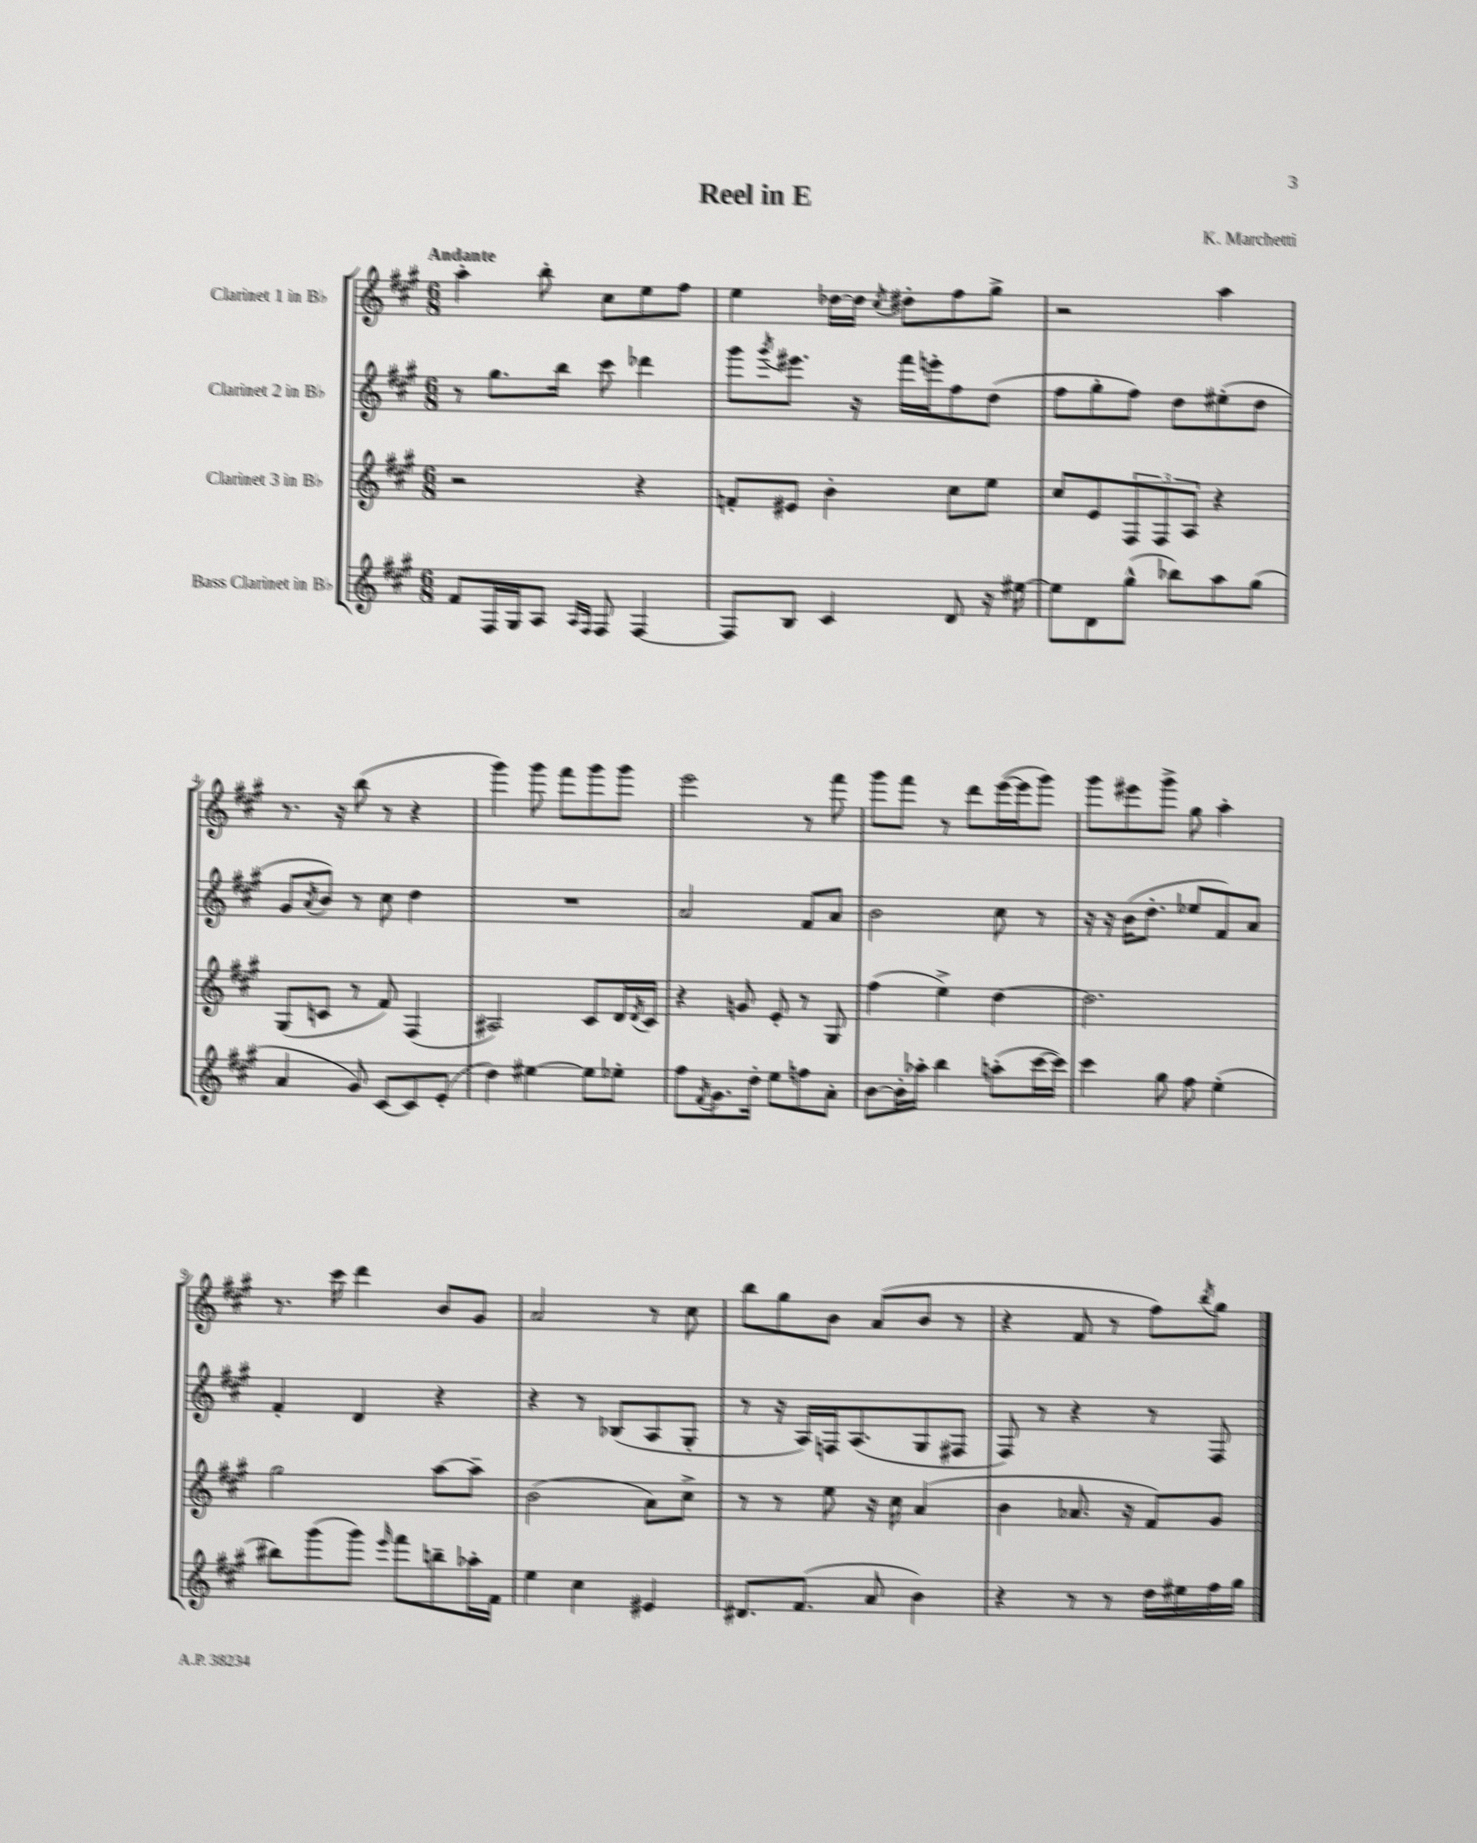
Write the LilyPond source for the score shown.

\header { title = "Reel in E" composer = "K. Marchetti" }
<<
\new StaffGroup <<
\new Staff = "s0" \with { instrumentName = "Clarinet 1 in Bb" } {
    \clef treble \key a \major \numericTimeSignature \time 6/8 \tempo "Andante"
    a''4-. b''8-. cis''8 e''8 fis''8 |
    e''4 des''16~ des''16 \acciaccatura { cis''8 } dis''8-. fis''8 gis''8-> |
    r2 a''4 |
    r8. r16 b''8( r8 r4 |
    gis'''4) gis'''8 fis'''8 gis'''8 gis'''8 |
    e'''2 r8 fis'''8 |
    gis'''8 fis'''8 r8 d'''8 e'''16~( e'''16 gis'''8) |
    gis'''8 eis'''8 gis'''8-> gis''8 a''4-. |
    r8. cis'''16 d'''4 b'8 gis'8 |
    a'2 r8 cis''8 |
    b''8 gis''8 b'8 a'8( b'8 r8 |
    r4 fis'8 r8 fis''8) \acciaccatura { b''8 } gis''8 \bar "|." |
}
\new Staff = "s1" \with { instrumentName = "Clarinet 2 in Bb" } {
    \clef treble \key a \major \numericTimeSignature \time 6/8
    r8 gis''8. b''16 cis'''8 des'''4 |
    gis'''8 \acciaccatura { gis'''8 } eis'''8. r16 fis'''16 e'''16-. fis''8 d''8( |
    fis''8 gis''8-. fis''8) d''8 eis''8-.( d''8 |
    gis'8 \acciaccatura { a'8 } b'8) r8 cis''8 d''4 |
    R2. |
    a'2 fis'8 a'8 |
    b'2 cis''8 r8 |
    r16 r16 b'16( d''8.-. ees''8 fis'8) a'8 |
    fis'4-. d'4 r4 |
    r4 r8 bes8( a8 gis8-. |
    r8 r16 a16) f16 a8.( gis8 fis8 |
    fis8) r8 r4 r8 fis8 \bar "|." |
}
\new Staff = "s2" \with { instrumentName = "Clarinet 3 in Bb" } {
    \clef treble \key a \major \numericTimeSignature \time 6/8
    r2 r4 |
    f'8-. eis'8 b'4-. cis''8 e''8 |
    cis''8 e'8 \tuplet 3/2 { fis8 fis8 a8 } r4 |
    gis8( c'8 r8 fis'8) fis4( |
    ais2) cis'8 d'16 \acciaccatura { d'8 } cis'16 |
    r4 g'8 e'8-. r8 gis8 |
    fis''4( e''4->) d''4~ |
    d''2. |
    gis''2 a''8~ a''8-- |
    b'2( a'8) cis''8-> |
    r8 r8 e''8 r16 cis''16 a'4( |
    b'4 aes'8. r16 fis'8) gis'8 \bar "|." |
}
\new Staff = "s3" \with { instrumentName = "Bass Clarinet in Bb" } {
    \clef treble \key a \major \numericTimeSignature \time 6/8
    fis'8 fis16 gis16 a8 \grace { a16 fis16 } fis8 fis4~ |
    fis8 b8 cis'4 d'8 r16 eis''16~ |
    eis''8 d'8 gis''8-^( bes''8) a''8 gis''8( |
    a'4 gis'8) cis'8~ cis'8 e'8-.( |
    d''4) eis''4~ eis''8 ees''8-. |
    fis''8 \acciaccatura { fis'8 } gis'8. d''16-. e''8 f''8 a'8-. |
    b'8~ b'16-. aes''16-. b''4 a''8-.( cis'''16~ cis'''16) |
    cis'''4 gis''8 fis''8 e''4-.( |
    bis''8) gis'''8( gis'''8) \grace { e'''16 } fis'''8 b''8-- aes''16-. fis'16 |
    e''4 cis''4 eis'4 |
    dis'8. fis'8.( a'8 b'4) |
    r4 r8 r8 d''16 eis''16 fis''16 gis''16 \bar "|." |
}
>>
>>
